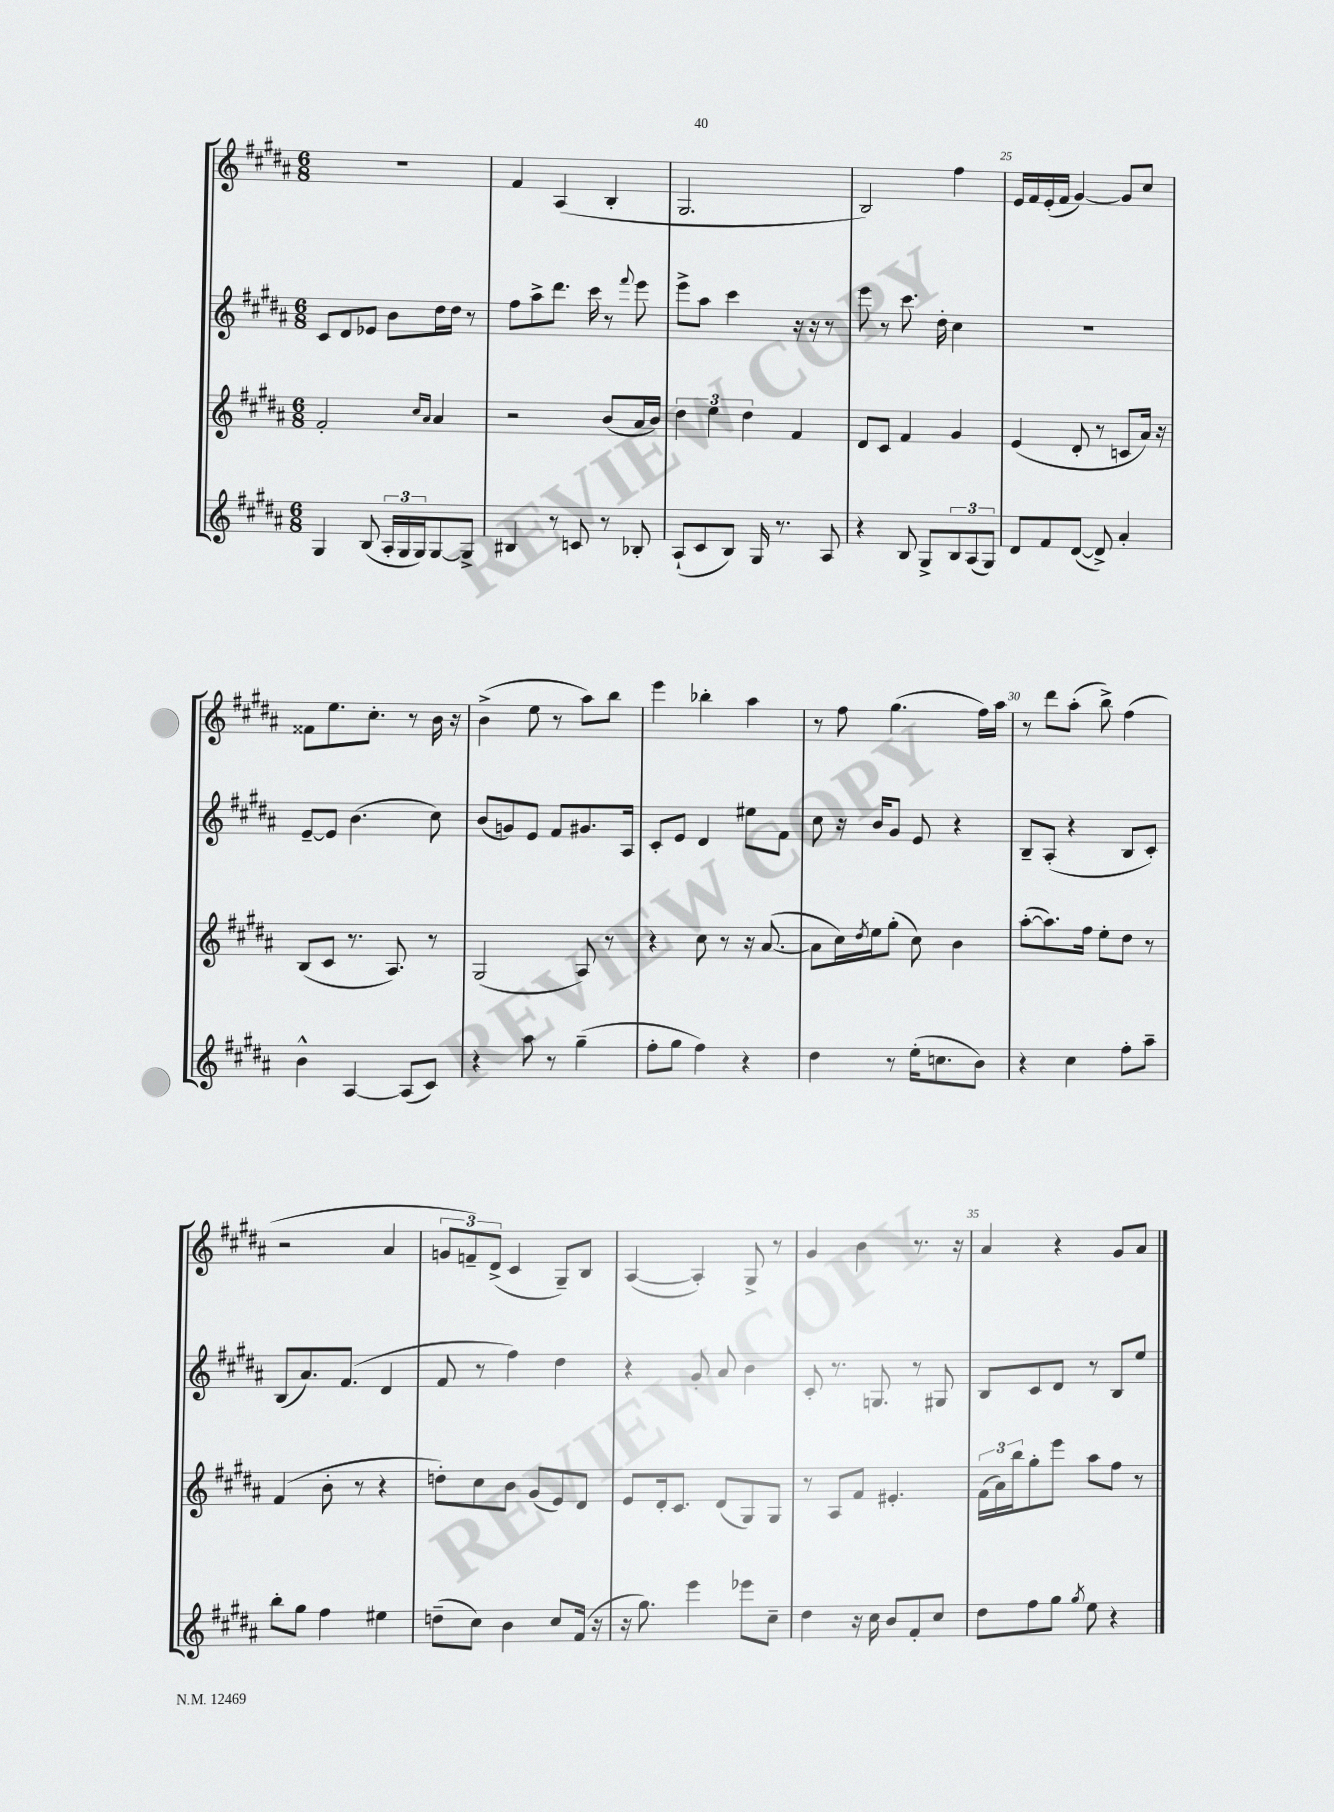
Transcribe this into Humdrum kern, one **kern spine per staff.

**kern	**kern	**kern	**kern
*staff4	*staff3	*staff2	*staff1
*clefG2	*clefG2	*clefG2	*clefG2
*k[f#c#g#d#a#]	*k[f#c#g#d#a#]	*k[f#c#g#d#a#]	*k[f#c#g#d#a#]
*M6/8	*M6/8	*M6/8	*M6/8
4G#	2f#'	8c#	2.r
.	.	8d#	.
(8B	.	8e-	.
24A#'	.	8b	.
24G#	.	.	.
24G#)	.	.	.
.	16qqcc#	.	.
.	16qqa#	.	.
[8G#	4a#	16dd#	.
.	.	16dd#	.
8G#^]	.	8r	.
=	=	=	=
4B#	2r	8ff#	4f#
.	.	8aa#^	.
8r	.	8.ddd#	(4A#
8c	.	.	.
.	.	16ccc#	.
8r	(8b	8r	4B'
.	.	8qqfff#	.
8B-'	16a#	8eee	.
.	16b)	.	.
=	=	=	=
(8A#`	6dd#	8eee^	2.G#
8c#	.	8aa#	.
.	6ee	.	.
8B)	.	4ccc#	.
.	6dd#	.	.
16G#	.	.	.
8.r	.	.	.
.	4f#	16r	.
.	.	16r	.
8A#	.	8r	.
=	=	=	=
4r	8d#	8eee	2B)
.	8c#	8r	.
8B	4f#	8.ccc#	.
8G#^	.	.	.
.	.	16dd#'	.
12B	4g#	4cc#	4ff#
(12A#	.	.	.
12G#)	.	.	.
=	=	=	=
8d#	(4e	2.r	16e
.	.	.	16f#
8f#	.	.	(16e'
.	.	.	16f#
([8d#	8d#'	.	[4g#)
8d#^])	8r	.	.
4a#'	8c	.	8g#]
.	16a#)	.	8cc#
.	16r	.	.
=	=	=	=
4b^^	(8B	[8e~	8f##
.	8c#	8e]	8.ee
[4A#	8.r	(4.b	.
.	.	.	8.cc#'
.	8.A#)	.	.
(8A#]	.	.	8r
8c#)	8r	8cc#)	16b
.	.	.	16r
=	=	=	=
4r	(2G#	(8b	(4b^
.	.	8g)	.
8aa#	.	8e	8ee
8r	.	8f#	8r
(4gg#~	8A#)	8.g#	8aa#)
.	8r	.	8bb
.	.	16A#	.
=	=	=	=
8ff#'	4r	8c#'	4eee
8gg#	.	8e	.
4ff#)	8cc#	4d#	4bb-'
.	8r	.	.
4r	16r	8ee#	4aa#
.	([8.a#	.	.
.	.	8f#	.
=	=	=	=
4dd#	8a#]	8cc#	8r
.	16cc#)	16r	8ff#
.	8qdd#	.	.
.	16ee	16b	.
8r	(8gg#'	8g#	(4.gg#
(16ee'	8cc#)	8e	.
8.cc	.	.	.
.	4b	4r	.
8b)	.	.	16ff#)
.	.	.	16aa#
=	=	=	=
4r	([8aa#'	8B~	8r
.	8.aa#])	(8A#'	8ddd#
4cc#	.	4r	(8aa#'
.	16ff#	.	.
.	8ee'	.	8bb^)
8ff#'	8dd#	8B	(4ff#
8aa#~	8r	8c#')	.
=	=	=	=
8bb'	(4f#	(8B	2r
8gg#	.	8.a#)	.
4ff#	8b'	.	.
.	.	(8.f#	.
.	8r	.	.
4ee#	4r	4d#	4a#
=	=	=	=
(8dd~	8dd')	8f#	12g
.	.	.	12f~)
8cc#)	8cc#	8r	.
.	.	.	(12d#^
4b	8b	4ff#)	4c#
.	(8g#	.	.
8cc#	8e)	4dd#	8G#~)
(16f#	8d#	.	8B
16r	.	.	.
=	=	=	=
16r	8e	4r	([4A#
8.gg#)	.	.	.
.	16d#'	.	.
.	8.c#	.	.
4eee	.	8g#'	4A#'])
.	(8d#	8a#	.
8eee-	8G#)	4b	8G#^
8cc#~	8G#	.	8r
=	=	=	=
4dd#	8r	8c#'	4g#
.	8A#	8.r	.
16r	8f#	.	4b
16cc#	.	8.G	.
8b	4.e#'	.	.
8f#'	.	8r	8.r
8cc#	.	8G#	.
.	.	.	16r
=	=	=	=
8dd#	(24f#	8B	4a#
.	24a#)	.	.
.	24bb	.	.
8ff#	8gg#'	8c#	.
8gg#	8eee	8d#	4r
8qgg#	.	.	.
8ee	8aa#	8r	.
4r	8ff#	8B	8g#
.	8r	8ee	8a#
==	==	==	==
*-	*-	*-	*-
